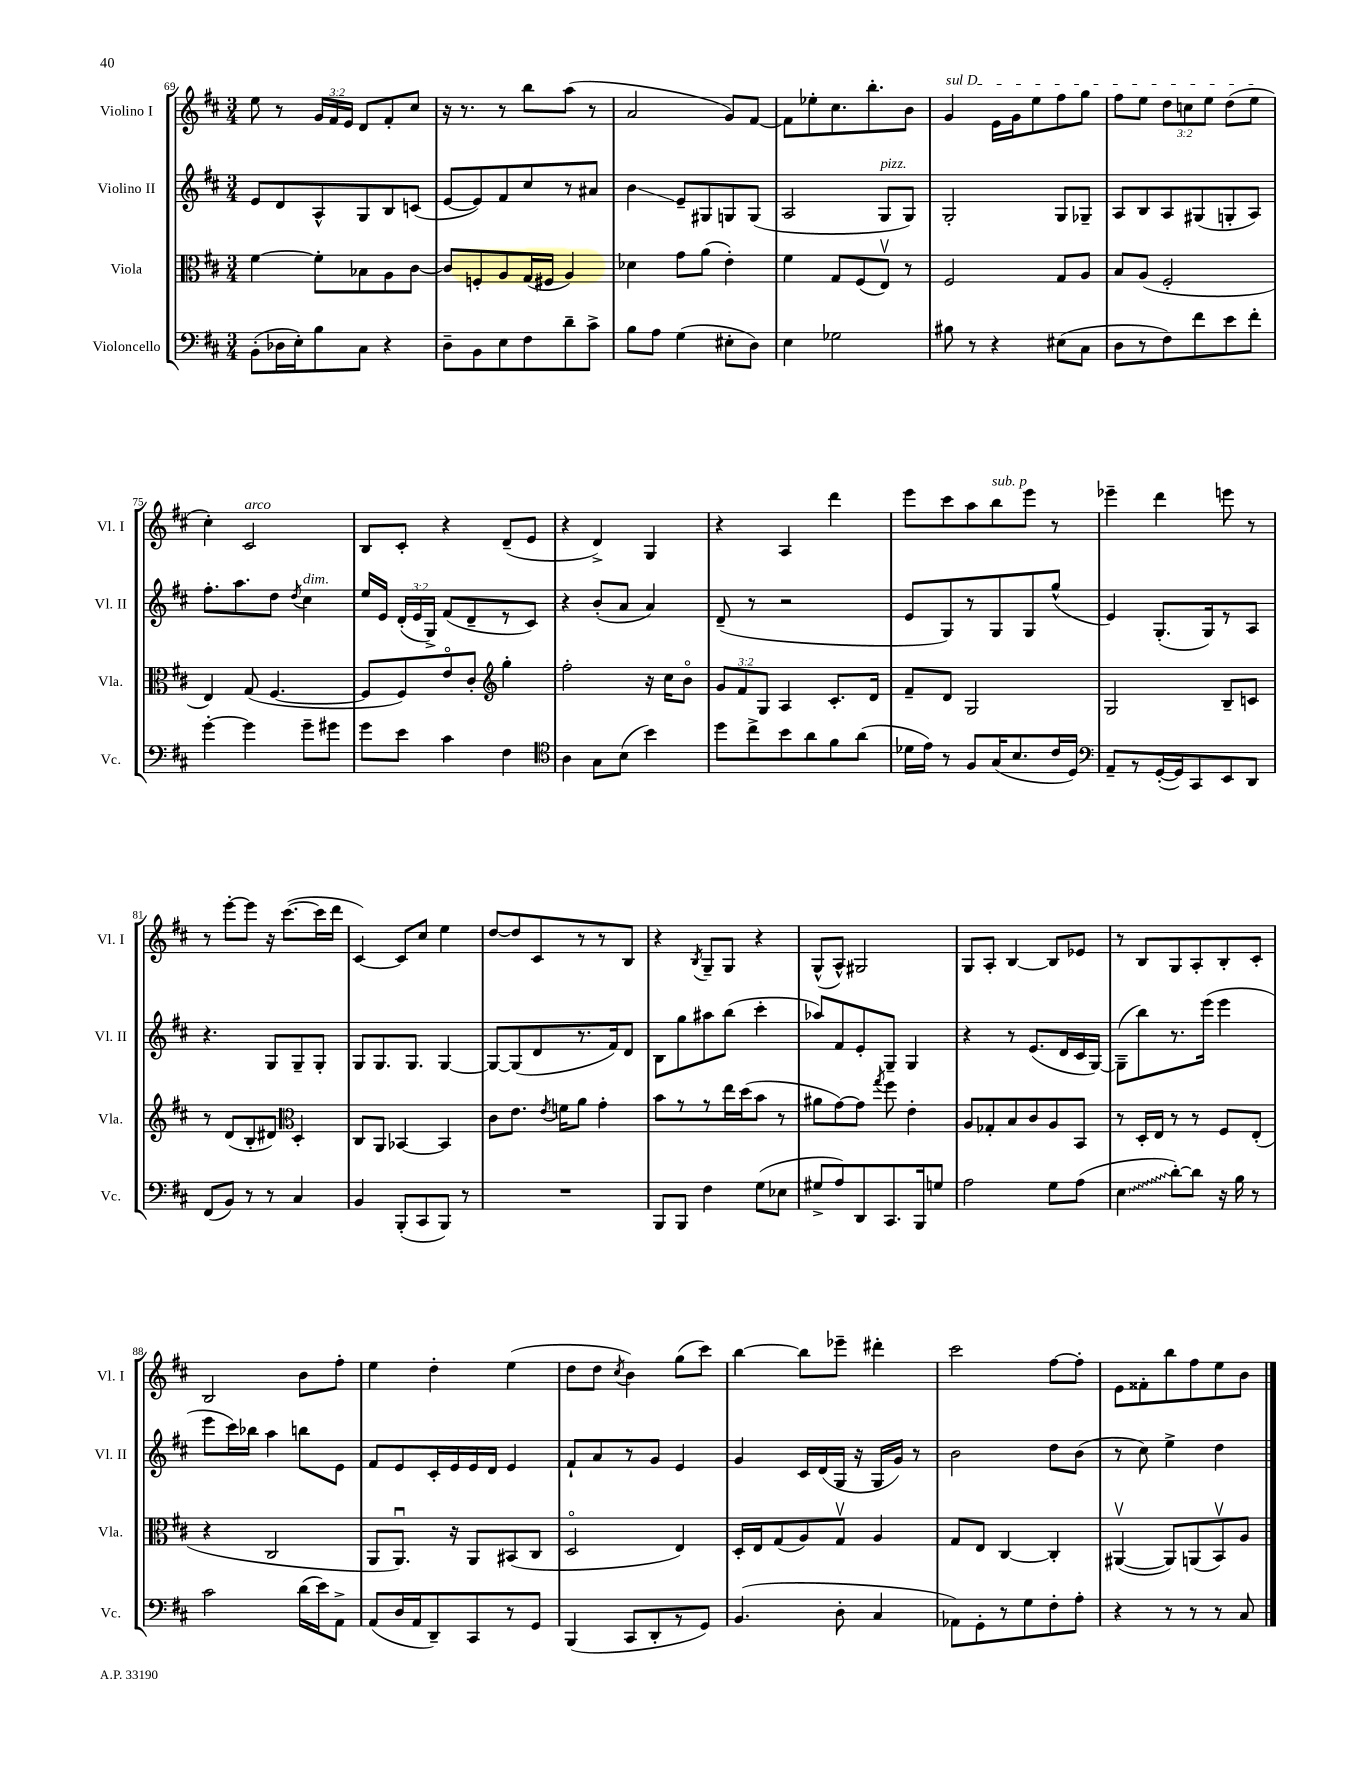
<<
\new StaffGroup <<
\new Staff = "s0" \with { instrumentName = "Violino I" shortInstrumentName = "Vl. I" } {
    \clef treble \key d \major \numericTimeSignature \time 3/4 \override Staff.TupletNumber.text = #tuplet-number::calc-fraction-text
    \autoBeamOff e''8 r8 \tuplet 3/2 { g'16[ fis'16 e'16] } d'8[ fis'8-. cis''8] |
    r16 r8. r8 b''8[ a''8]( r8 |
    a'2 g'8[) fis'8]~ |
    fis'8[ ees''8-. cis''8. b''8.-. b'8] |
    \once \override TextSpanner.bound-details.left.text = \markup { \italic "sul D" } g'4\startTextSpan e'16[ g'16 e''8 fis''8 g''8] |
    fis''8[ e''8] \tuplet 3/2 { d''8[ c''8 e''8] } d''8[( e''8]\stopTextSpan |
    cis''4-.) cis'2^\markup { \italic "arco" } |
    b8[ cis'8]-. r4 d'8[--( e'8] |
    r4 d'4->) g4 |
    r4 a4 d'''4 |
    e'''8[ cis'''8 a''8 b''8^\markup { \italic "sub. p" } e'''8] r8 |
    ees'''4-- d'''4 e'''8 r8 |
    r8 e'''8[~-. e'''8] r16 cis'''8.[~( cis'''16 d'''16] |
    cis'4~) cis'8[ cis''8] e''4 |
    d''8[~ d''8 cis'8 r8 r8 b8] |
    r4 \acciaccatura { b8 } g8[-- g8] r4 |
    g8[-^( a8]-^) gis2 |
    g8[ a8]-. b4~ b8[ ees'8] |
    r8 b8[ g8 a8-. b8-. cis'8]-. |
    b2 b'8[ fis''8]-. |
    e''4 d''4-. e''4( |
    d''8[ d''8] \acciaccatura { cis''8 } b'4) g''8[( cis'''8]) |
    b''4~ b''8[ ees'''8]-- dis'''4-. |
    cis'''2 fis''8[~ fis''8]-. |
    e'8[ fisis'8-. b''8 fis''8 e''8 b'8] \bar "|." |
}
\new Staff = "s1" \with { instrumentName = "Violino II" shortInstrumentName = "Vl. II" } {
    \clef treble \key d \major \numericTimeSignature \time 3/4 \override Staff.TupletNumber.text = #tuplet-number::calc-fraction-text
    \autoBeamOff e'8[ d'8 a8-^ g8 b8 c'8]( |
    e'8[~ e'8) fis'8 cis''8 r8 ais'8] |
    b'4\glissando e'8[-- gis8 g8 g8]( |
    a2 g8[^\markup { \italic "pizz." } g8]) |
    g2-. g8[ ges8]-- |
    a8[ b8 a8 gis8( g8-. a8]) |
    fis''8.[-. a''8. d''8] \acciaccatura { d''8 } cis''4^\markup { \italic "dim." } |
    e''16[ e'16] \tuplet 3/2 { d'16[-.( e'16 g16]->) } fis'8[( d'8-- r8 cis'8]) |
    r4 b'8[-.( a'8] a'4) |
    d'8--( r8 r2 |
    e'8[ g8) r8 g8 g8 g''8]-^( |
    e'4) g8.[-.( g16) r8 a8] |
    r4. g8[ g8-- g8]-. |
    g8[ g8. g8.] g4~ |
    g8[~ g8( d'8 r8. fis'16) d'8] |
    b8[ g''8 ais''8 b''8]( cis'''4-. |
    aes''8[) fis'8 e'8-. g8]-- g4 |
    r4 r8 e'8.[( d'16 cis'16 g16]~) |
    g8[--( b''8) r8. e'''16]( e'''4 |
    e'''8[ cis'''16) bes''16] a''4 b''8[ e'8] |
    fis'8[ e'8 cis'16-. e'16 e'16 d'16] e'4 |
    fis'8[-! a'8 r8 g'8] e'4 |
    g'4 cis'16[ d'16( g16] r16 g16[ g'16]) r8 |
    b'2 d''8[ b'8]( |
    r8 cis''8) e''4-> d''4 \bar "|." |
}
\new Staff = "s2" \with { instrumentName = "Viola" shortInstrumentName = "Vla." } {
    \clef alto \key d \major \numericTimeSignature \time 3/4 \override Staff.TupletNumber.text = #tuplet-number::calc-fraction-text
    \autoBeamOff fis'4~ fis'8[-. bes8 a8 cis'8]~ |
    cis'8[ f8-. a8 g16( fis16] a4) |
    des'4 g'8[ a'8]( e'4-.) |
    fis'4 g8[ fis8( e8]\upbow) r8 |
    fis2 g8[ a8] |
    b8[ a8]( fis2-. |
    e4) g8( fis4.~ |
    fis8[ fis8) e'8\flageolet cis'8]-. \clef treble g''4-. |
    fis''2-. r16 cis''16[ b'8]\flageolet |
    \tuplet 3/2 { g'8[ fis'8 g8] } a4 cis'8.[-. d'16] |
    fis'8[-- d'8] g2 |
    g2 b8[-- c'8] |
    r8 d'8[( b8-. dis'8]) \clef alto d4-. |
    cis8[ a,8] bes,4~ bes,4 |
    cis'8[ e'8.] \acciaccatura { e'8 } f'16[ a'8] g'4-. |
    b'8[ r8 r8 e''16 d''16( b'8] r8 |
    ais'8[ g'8~) g'8] \acciaccatura { g''8 } fis''8 e'4-. |
    a8[ ges8-. b8 cis'8 a8 b,8] |
    r8 d16[-. e16] r8 r8 fis8[ e8]-.( |
    r4 cis2 |
    a,8[ a,8.]\downbow) r16 a,8[ bis,8( cis8] |
    d2\flageolet e4) |
    d16[-. e16 g8( a8) g8]\upbow a4 |
    g8[ e8] cis4~ cis4-. |
    ais,4~\upbow( ais,8[) a,8( b,8\upbow) a8] \bar "|." |
}
\new Staff = "s3" \with { instrumentName = "Violoncello" shortInstrumentName = "Vc." } {
    \clef bass \key d \major \numericTimeSignature \time 3/4
    \autoBeamOff b,8[-.( des16 e16-.) b8 cis8] r4 |
    d8[-- b,8 e8 fis8 d'8-- cis'8]-> |
    b8[ a8] g4( eis8[-. d8]) |
    e4 ges2 |
    bis8 r8 r4 eis8[( cis8] |
    d8[ r8 fis8) fis'8 e'8 fis'8]-. |
    g'4~-. g'4 g'8[-- gis'8] |
    g'8[ e'8] cis'4 fis4 |
    \clef tenor a4 g8[ b8]( b'4) |
    d''8[ cis''8-> b'8 a'8 fis'8 a'8]( |
    des'16[ e'16]) r8 fis8[ g16( b8. cis'16 d16]) |
    \clef bass a,8[-- r8 g,16~-.( g,16) cis,8 e,8 d,8] |
    fis,8[( b,8]) r8 r8 cis4 |
    b,4 b,,8[-.( cis,8 b,,8]) r8 |
    R2. |
    b,,8[ b,,8] fis4 g8[( ees8] |
    gis8[-> a8) d,8 cis,8. b,,16 g8] |
    a2 g8[ a8]( |
    \once \override Glissando.style = #'zigzag e4\glissando d'8[~-.) d'8] r16 b16 r8 |
    cis'2 d'16[( e'16) a,8]-> |
    a,8[( d16 a,16 d,8--) cis,8 r8 g,8] |
    b,,4( cis,8[ d,8-. r8 g,8]) |
    b,4.( d8-. cis4 |
    aes,8[) g,8-. r8 g8 fis8-. a8]-. |
    r4 r8 r8 r8 cis8 \bar "|." |
}
>>
>>
\layout { \context { \Score currentBarNumber = #69 } }
